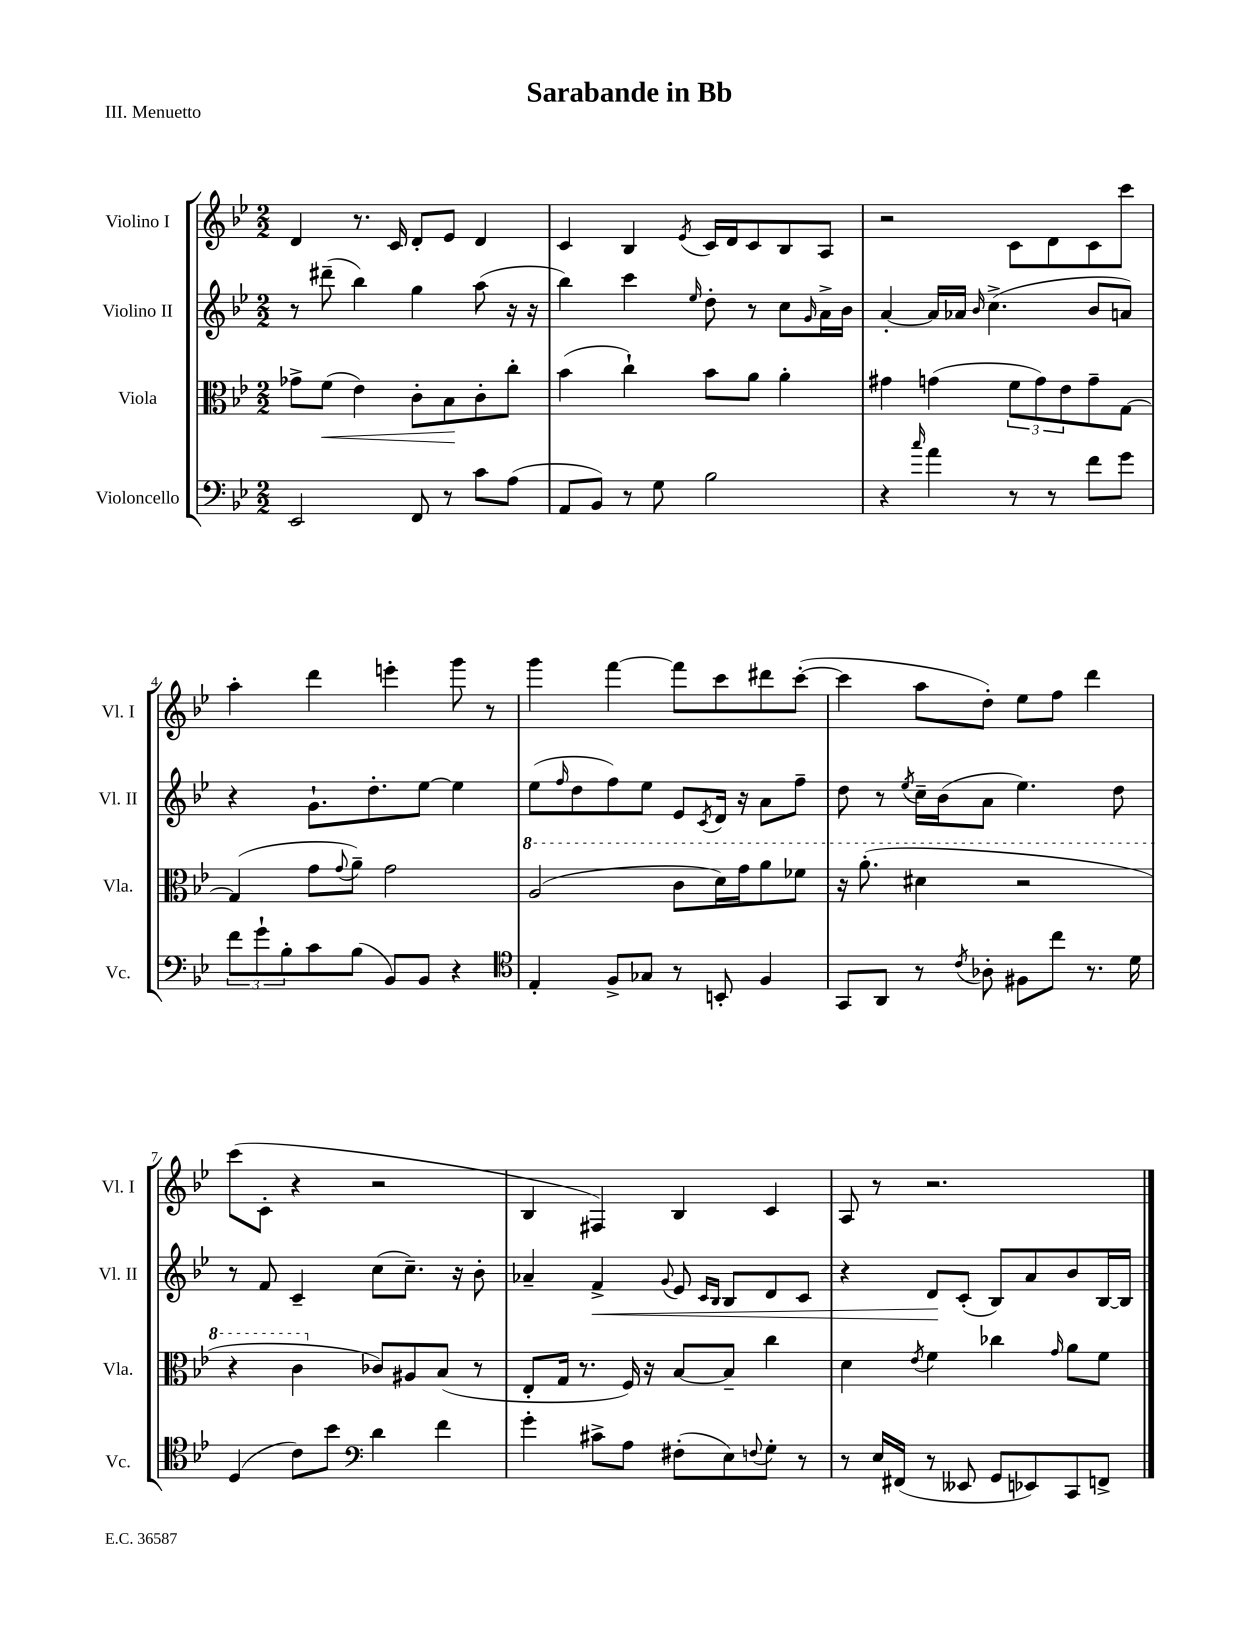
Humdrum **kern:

**kern	**kern	**kern	**kern
*staff4	*staff3	*staff2	*staff1
*clefF4	*clefC3	*clefG2	*clefG2
*k[b-e-]	*k[b-e-]	*k[b-e-]	*k[b-e-]
*M2/2	*M2/2	*M2/2	*M2/2
2EE-/	8g-^\L	8r	4d/
.	(8f\J	(8ddd#~\	.
.	4e-\)	4bb-\)	8.r
.	.	.	16c/
8FF/	8c'\L	4gg\	8d'/L
8r	8B-\	.	8e-/J
8c\L	8c'\	(8aa\	4d/
(8A\J	8cc'\J	16r	.
.	.	16r	.
=	=	=	=
8AA/L	(4b-\	4bb-\)	4c/
8BB-/J)	.	.	.
8r	4cc`\)	4ccc\	4B-/
8G\	.	.	.
.	.	16qqee-/	8qe-/
2B-\	8b-\L	8dd'\	16c/LL
.	.	.	16d/J
.	8a\J	8r	8c/
.	4a'\	8cc\L	8B-/
.	.	16qqg/	.
.	.	16a^\L	8A/J
.	.	16b-\JJ	.
=	=	=	=
4r	4g#\	[4a'/	2r
16qqcc/	.	.	.
4a\	(4g\	16a/]LL	.
.	.	16a-/JJ	.
.	.	16qqb-/	.
.	.	(4.cc^\	.
8r	12f\L	.	8c\L
.	12g\)	.	.
8r	.	.	8d\
.	12e-\	.	.
8f\L	8g~\	8b-/L	8c\
8g\J	[8G\J	8a/J)	8ccc\J
=	=	=	=
12f\L	(4G/]	4r	4aa'\
12g`\	.	.	.
12B-'\	.	.	.
8c\	8g\L	8.g`\L	4ddd\
.	8qqg/	.	.
(8B-\J	8a~\J)	.	.
.	.	8.dd'\	.
8BB-/L)	2g\	.	4eee'\
8BB-/J	.	[8ee-\J	.
4r	.	4ee-\]	8ggg\
.	.	.	8r
=	=	=	=
*clefC4	*	*	*
4E-'/	(2a/	(8ee-\L	4ggg\
.	.	16qqff/	.
.	.	8dd\	.
8F^/L	.	8ff\)	[4fff\
8G-/J	.	8ee-\J	.
8r	8cc\L	8e-/L	8fff\]L
.	.	8qc/	.
8BB'/	16dd\L)	16d/Jk	8ccc\
.	16gg\J	16r	.
4F/	8aa\	8a\L	8ddd#\
.	8ff-\J	8ff~\J	([8ccc'\J
=	=	=	=
8GG/L	16r	8dd\	4ccc\]
.	(8.aa'\	.	.
8AA/J	.	8r	.
.	.	8qee-/	.
8r	4dd#\	16cc~\LL	8aa\L
.	.	(16b-\J	.
8qc/	.	.	.
8A-'\	.	8a\J	8dd'\J)
8F#\L	2r	4.ee-\)	8ee-\L
8cc\J	.	.	8ff\J
8.r	.	.	4ddd\
.	.	8dd\	.
16d\	.	.	.
=	=	=	=
(4D/	4r	8r	(8ccc\L
.	.	8f/	8c'\J
8c\L)	4cc\	4c~/	4r
8b-\J	.	.	.
*clefF4	*	*	*
4d\	8c-/L)	(8cc\L	2r
.	8A#/	8.cc~\J)	.
4f\	(8B-/J	.	.
.	.	16r	.
.	8r	8b-'\	.
=	=	=	=
4g'\	8E-'/L	4a-~/	4B-/
.	16G/Jk	.	.
.	8.r	.	.
8c#^\L	.	4f^/	4F#/)
8A\J	16F/)	.	.
.	16r	.	.
.	.	8qqg/	.
(8F#'\L	[8B-/L	8e-/	4B-/
.	.	16qqc/LL	.
.	.	16qqB-/JJ	.
8E-\)	8B-~/]J	8B-/L	.
8qqF/	.	.	.
8G'\J	4cc\	8d/	4c/
8r	.	8c/J	.
=	=	=	=
8r	4d\	4r	8A/
16E-/LL	.	.	8r
(16FF#/JJ	.	.	.
.	8qe-/	.	.
8r	4f\	8d/L	2.r
8EE--/	.	(8c'/J	.
8GG/L	4cc-\	8B-/L)	.
8EE-/)	.	8a/	.
.	16qqg/	.	.
8CC/	8a\L	8b-/	.
8FF^/J	8f\J	[16B-/L	.
.	.	16B-/]JJ	.
==	==	==	==
*-	*-	*-	*-
